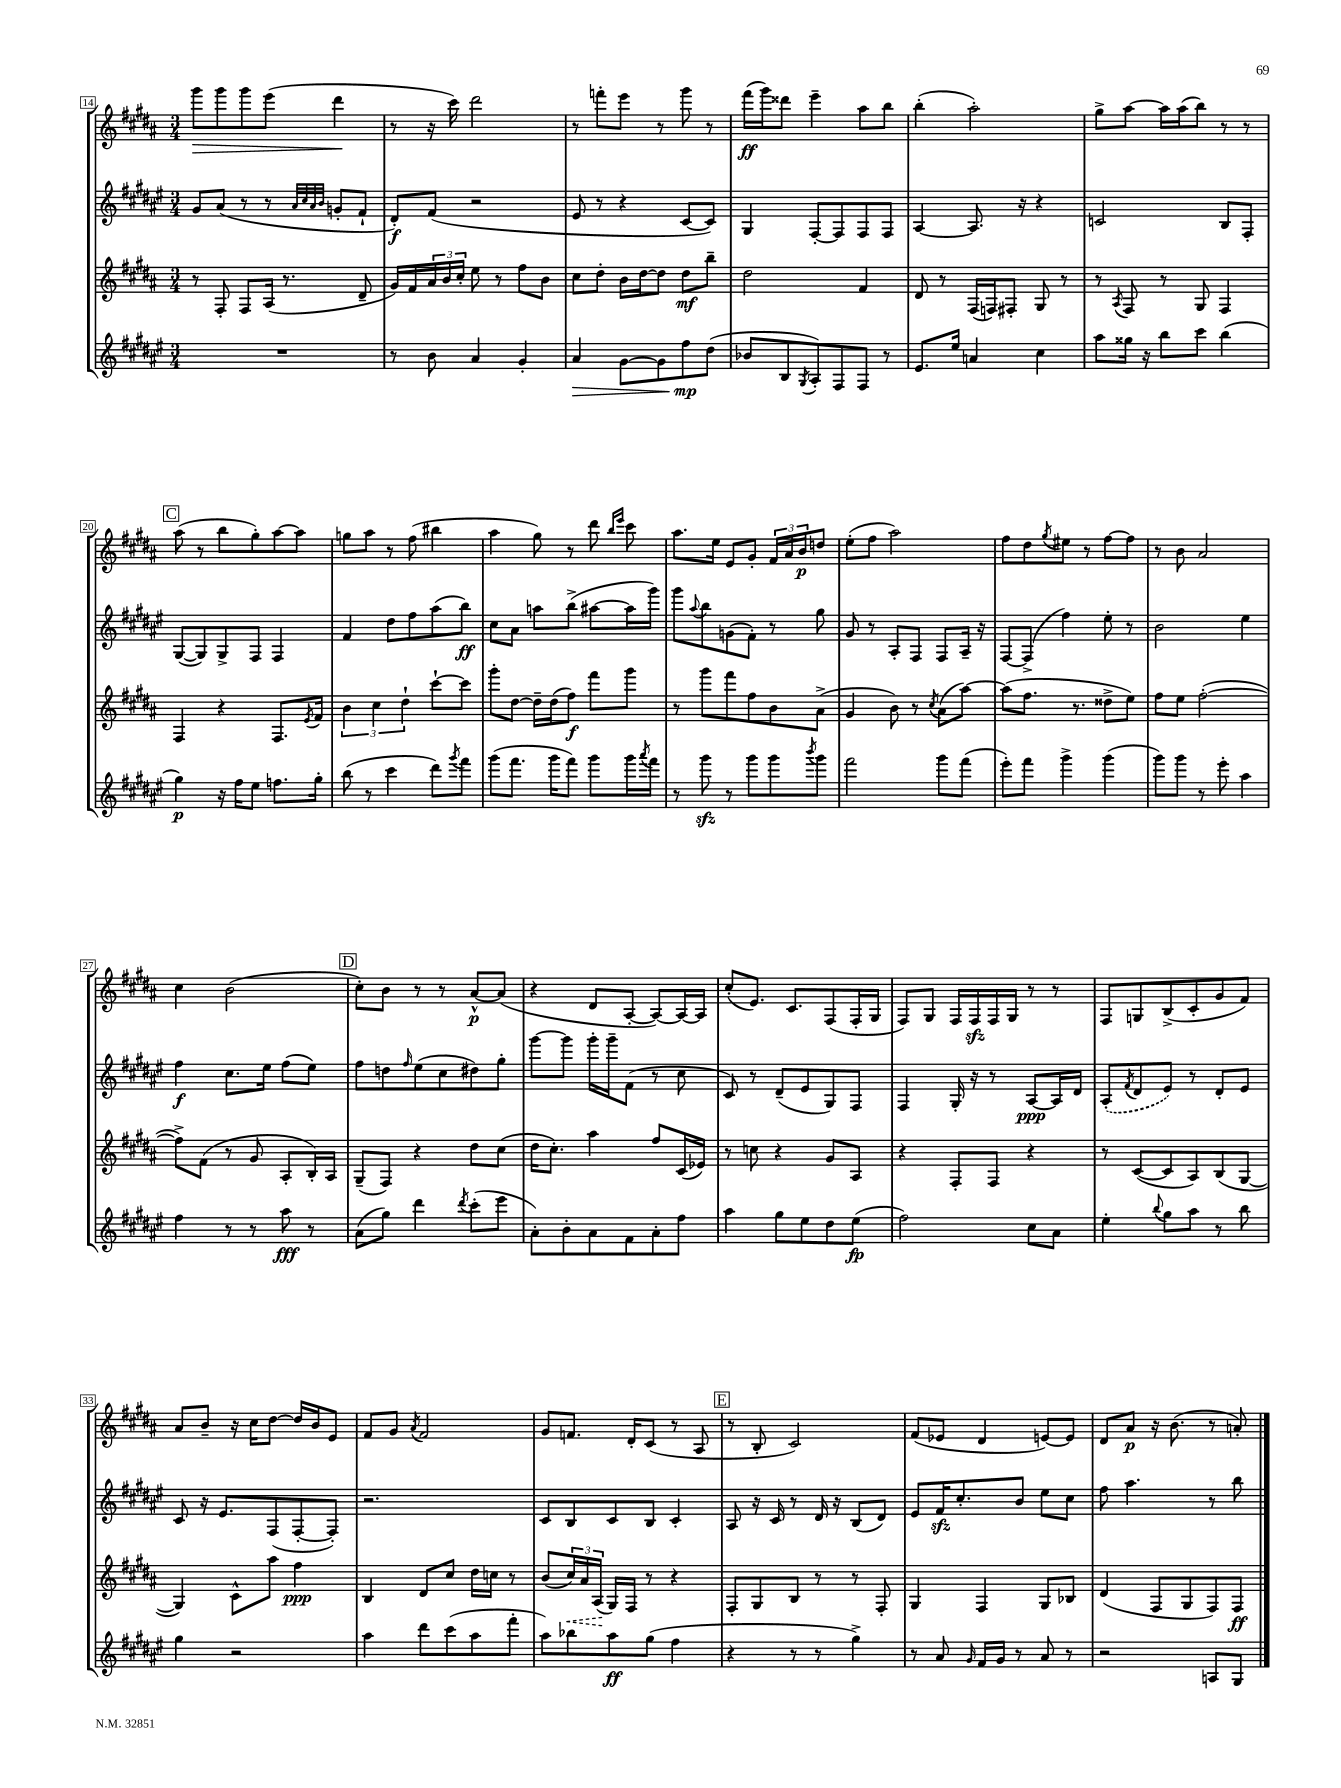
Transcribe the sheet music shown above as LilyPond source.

<<
\new StaffGroup <<
\new Staff = "s0" {
    \clef treble \key b \major \numericTimeSignature \time 3/4
    gis'''8\> gis'''8 gis'''8 e'''8( dis'''4\! |
    r8 r16 cis'''16) dis'''2 |
    r8 f'''8-. e'''8 r8 gis'''8 r8 |
    fis'''16\ff( gis'''16) disis'''8 e'''4-- ais''8 b''8 |
    b''4-.( ais''2-.) |
    gis''8-> ais''8~ ais''16 ais''16( b''8) r8 r8 |
    \mark \markup { \box "C" } ais''8( r8 b''8 gis''8-.) ais''8~ ais''8 |
    g''8 ais''8 r8 fis''8( bis''4 |
    ais''4 gis''8) r8 dis'''8 \grace { b''16 e'''16 } cis'''8 |
    ais''8. e''16 e'8 gis'8-. \tuplet 3/2 { fis'16 ais'16 b'16\p } d''8 |
    e''8-.( fis''8 ais''2) |
    fis''8 dis''8 \acciaccatura { gis''8 } eis''8 r8 fis''8~ fis''8 |
    r8 b'8 ais'2 |
    cis''4 b'2( |
    \mark \markup { \box "D" } cis''8-.) b'8 r8 r8 ais'8~-^\p ais'8( |
    r4 dis'8 ais8~-. ais8~) ais16~ ais16 |
    cis''8-.( e'8.) cis'8. fis8( fis16-. gis16 |
    fis8) gis8 fis16 fis16\sfz fis16 gis16 r8 r8 |
    fis8 g8 b8->( cis'8-. gis'8 fis'8) |
    ais'8 b'8-- r16 cis''16 dis''8~ dis''16 b'16 e'8 |
    fis'8 gis'8 \acciaccatura { ais'8 } fis'2 |
    gis'8 f'8. dis'16-. cis'8( r8 ais8 |
    \mark \markup { \box "E" } r8 b8-. cis'2) |
    fis'8( ees'8 dis'4 e'8~) e'8 |
    dis'8 ais'8\p r16 b'8.( r8 a'8-.) \bar "|." |
}
\new Staff = "s1" {
    \clef treble \key fis \major \numericTimeSignature \time 3/4
    gis'8 ais'8( r8 r8 \grace { ais'32 cis''32 ais'32 b'32 } g'8-. fis'8-! |
    dis'8-.\f) fis'8( r2 |
    eis'8 r8 r4 cis'8~ cis'8) |
    gis4 fis8~-. fis8 fis8 fis8 |
    ais4~ ais8. r16 r4 |
    c'2 b8 fis8-. |
    \mark \markup { \box "C" } gis8~( gis8) gis8-> fis8 fis4 |
    fis'4 dis''8 fis''8 ais''8( b''8\ff) |
    cis''8 ais'8 a''8 b''8->( ais''8~ ais''16 gis'''16) |
    gis'''8 \appoggiatura { ais''8 } b''8 g'8( fis'8-.) r8 gis''8 |
    gis'8 r8 ais8-. fis8 fis8 ais16-- r16 |
    fis8~ fis8->( fis''4) eis''8-. r8 |
    b'2 eis''4 |
    fis''4\f cis''8. eis''16 fis''8( eis''8) |
    \mark \markup { \box "D" } fis''8 d''8 \grace { fis''16 } eis''8( cis''8 dis''8) gis''8-. |
    gis'''8~ gis'''8 gis'''16-. gis'''16-- fis'8( r8 cis''8 |
    cis'8) r8 dis'8--( eis'8 gis8) fis8 |
    fis4 gis16-. r16 r8 ais8~\ppp ais16 dis'16 |
    \once \slurDashed ais8-.( \acciaccatura { fis'8 } dis'8 eis'8) r8 dis'8-. eis'8 |
    cis'8 r16 eis'8. fis8( fis8~-. fis8-.) |
    r2. |
    cis'8 b8 cis'8 b8 cis'4-. |
    \mark \markup { \box "E" } ais8 r16 cis'16 r8 dis'16 r16 b8( dis'8) |
    eis'8 fis'16\sfz cis''8.-. b'8 eis''8 cis''8 |
    fis''8 ais''4. r8 b''8 \bar "|." |
}
\new Staff = "s2" {
    \clef treble \key b \major \numericTimeSignature \time 3/4
    r8 fis8-. fis8 ais16( r8. dis'8-- |
    gis'16) fis'16 \tuplet 3/2 { ais'16 b'16 cis''16-. } e''8 r8 fis''8 b'8 |
    cis''8 dis''8-. b'16 dis''16~ dis''8 dis''8\mf b''8-- |
    dis''2 fis'4 |
    dis'8 r8 fis16( f16) fis8-. gis8 r8 |
    r8 \acciaccatura { ais8 } fis8 r8 gis8 fis4 |
    \mark \markup { \box "C" } fis4 r4 fis8. \acciaccatura { e'8 } fis'16 |
    \tuplet 3/2 { b'4 cis''4 dis''4-! } cis'''8~-! cis'''8 |
    gis'''8-. dis''8~ dis''16-- dis''16( fis''8\f) fis'''8 gis'''8 |
    r8 gis'''8 fis'''8 fis''8 b'8 ais'8->( |
    gis'4 b'8) r8 \acciaccatura { cis''8 } ais'8( ais''8~) |
    ais''8( fis''8. r8. disis''8-> e''8) |
    fis''8 e''8 fis''2~-.( |
    fis''8->) fis'8( r8 gis'8 ais8-. b16-.) ais16 |
    \mark \markup { \box "D" } gis8--( fis8) r4 dis''8 cis''8( |
    dis''16 cis''8.-.) ais''4 fis''8 cis'16( ees'16) |
    r8 c''8 r4 gis'8 ais8 |
    r4 fis8-. fis8 r4 |
    r8 cis'8~( cis'8 ais8) b8( gis8~ |
    gis4) cis'8-^ ais''8 fis''4\ppp |
    b4 dis'8 cis''8 dis''16 c''16 r8 |
    b'8( \tuplet 3/2 { \once \override Hairpin.style = #'dashed-line cis''16\<) ais'16 ais16\!( } gis16) fis16 r8 r4 |
    \mark \markup { \box "E" } fis8-. gis8 b8 r8 r8 fis8-. |
    gis4 fis4 gis8 bes8 |
    dis'4( fis8 gis8 fis8) fis8\ff \bar "|." |
}
\new Staff = "s3" {
    \clef treble \key fis \major \numericTimeSignature \time 3/4
    R2. |
    r8 b'8 ais'4 gis'4-. |
    ais'4\> gis'8~ gis'8 fis''8\mp\! dis''8( |
    bes'8 b8 \acciaccatura { gis8 } ais8-.) fis8 fis8 r8 |
    eis'8. eis''16 a'4 cis''4 |
    ais''8 gisis''16 r16 b''8 cis'''8 b''4( |
    \mark \markup { \box "C" } gis''4\p) r16 fis''16 eis''8 f''8. gis''16-. |
    b''8( r8 cis'''4 dis'''8) \acciaccatura { gis'''8 } fis'''8 |
    gis'''8( fis'''8. gis'''16 fis'''8) gis'''8 gis'''16 \acciaccatura { ais'''8 } fis'''16 |
    r8 gis'''8\sfz r8 gis'''8 gis'''8 \acciaccatura { b'''8 } gis'''8 |
    fis'''2 gis'''8 fis'''8( |
    eis'''8-.) fis'''8 gis'''4-> gis'''4( |
    gis'''8) gis'''8 r8 eis'''8-. ais''4 |
    fis''4 r8 r8 ais''8\fff r8 |
    \mark \markup { \box "D" } ais'8( gis''8) dis'''4 \acciaccatura { dis'''8 } cis'''8-.( eis'''8 |
    ais'8-.) b'8-. ais'8 fis'8 ais'8-. fis''8 |
    ais''4 gis''8 eis''8 dis''8 eis''8\fp( |
    fis''2) cis''8 ais'8 |
    eis''4-. \appoggiatura { b''8 } gis''8 ais''8 r8 b''8 |
    gis''4 r2 |
    ais''4 dis'''8 cis'''8( ais''8 fis'''8-. |
    ais''8) bes''8 ais''8\ff gis''8( fis''4 |
    \mark \markup { \box "E" } r4 r8 r8 gis''4->) |
    r8 ais'8 \grace { gis'16 } fis'16 gis'16 r8 ais'8 r8 |
    r2 a8 gis8 \bar "|." |
}
>>
>>
\layout { \context { \Score currentBarNumber = #14 \override BarNumber.stencil = #(make-stencil-boxer 0.1 0.3 ly:text-interface::print) } }
